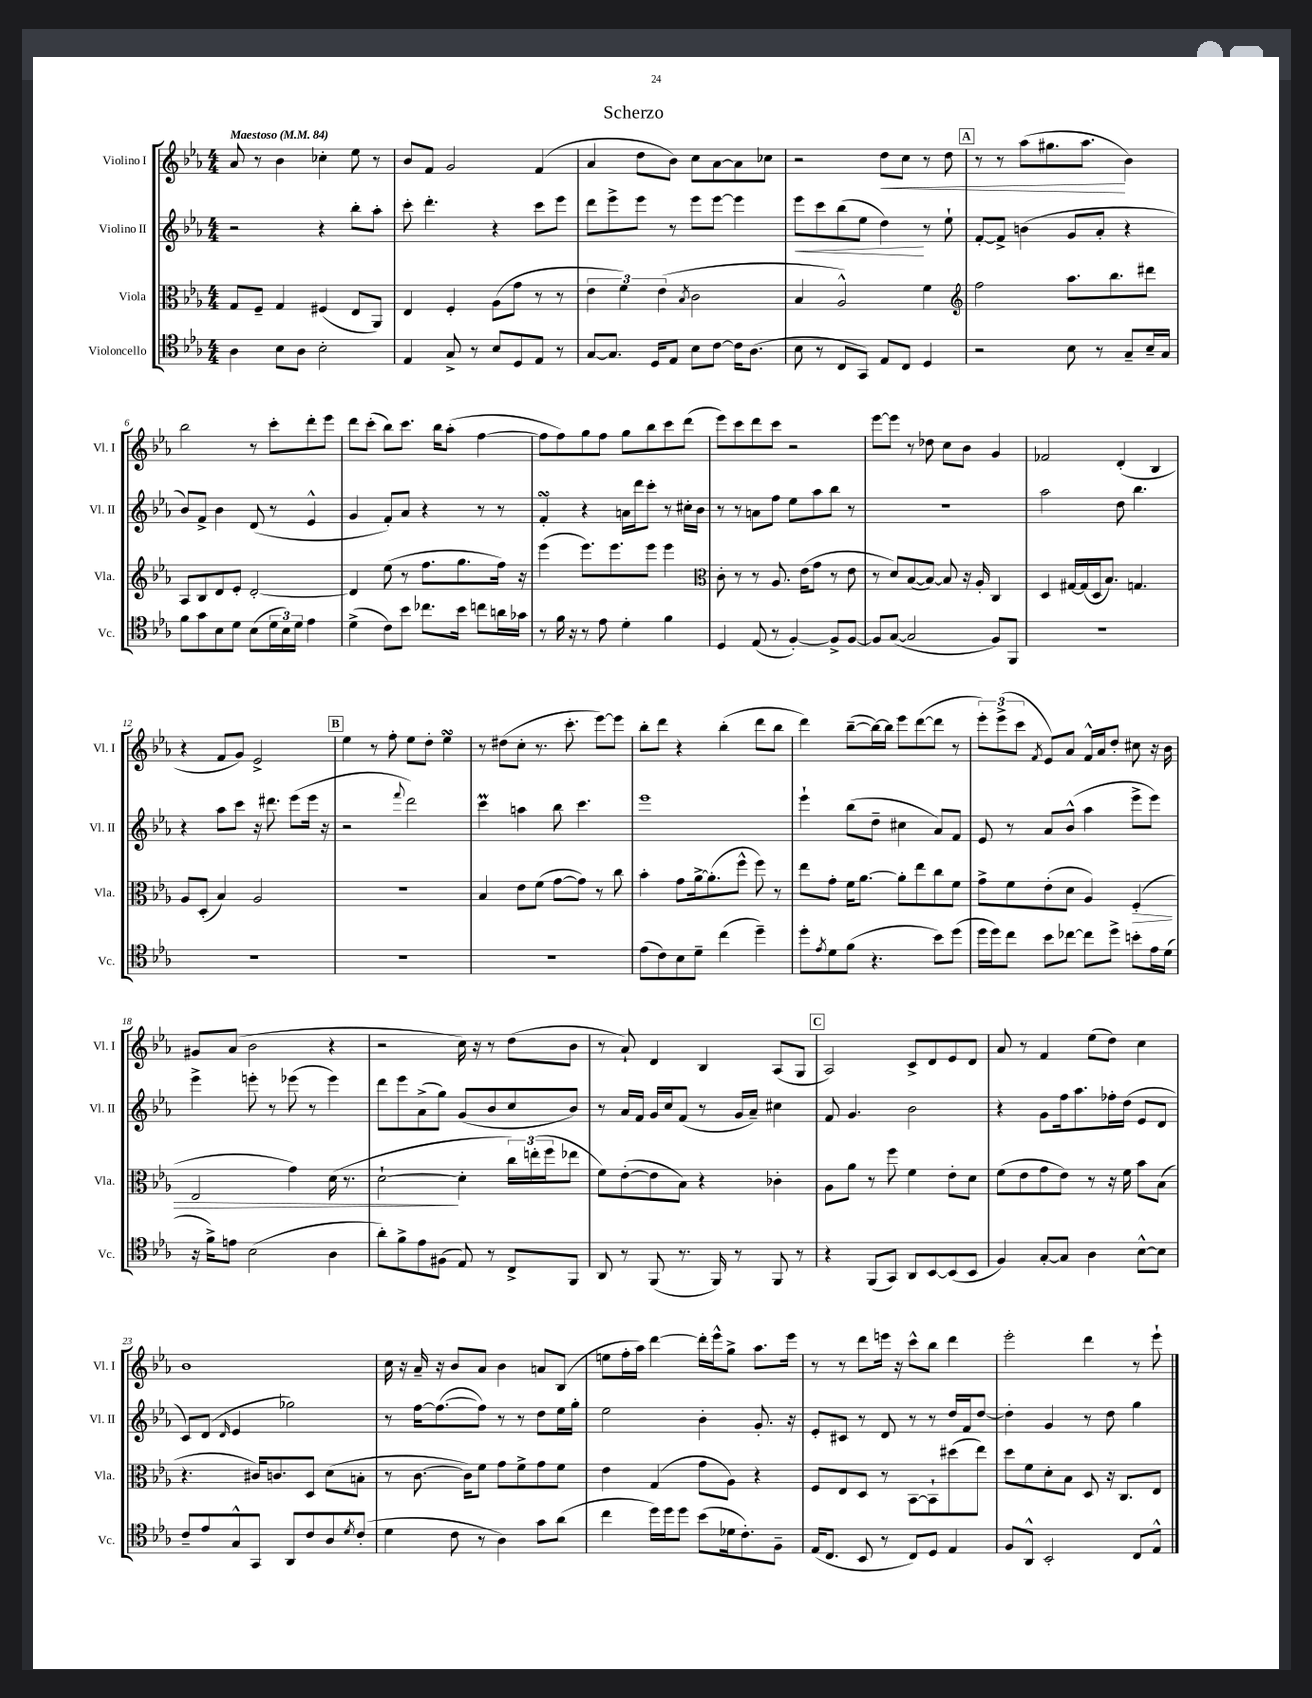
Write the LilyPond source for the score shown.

\header { title = "Scherzo" }
<<
\new StaffGroup <<
\new Staff = "s0" \with { instrumentName = "Violino I" shortInstrumentName = "Vl. I" } {
    \clef treble \key ees \major \numericTimeSignature \time 4/4 \tempo "Maestoso" 4 = 84
    aes'8 r8 bes'4 ces''4-. ees''8 r8 |
    bes'8 f'8 g'2 f'4( |
    aes'4 d''8 bes'8) c''8 aes'8~ aes'8 ces''8 |
    r2 d''8\< c''8 r8 d''8 |
    \mark \markup { \box "A" } r8 r8 aes''8( gis''8. aes''8.\! bes'4) |
    bes''2 r8 c'''8-. d'''8-. ees'''8 |
    d'''8 c'''8-.( bes''8) c'''8. bes''16 aes''8-.( f''4~ |
    f''8 f''8) g''8 f''8 g''8 bes''8 c'''8 d'''8( |
    ees'''8) c'''8 d'''8 c'''8 r2 |
    ees'''8~ ees'''8 r8 des''8 c''8 bes'8 g'4 |
    fes'2 d'4-.( bes4 |
    r4 f'8 g'8) ees'2-> |
    \mark \markup { \box "B" } ees''4 r8 f''8-. ees''8 d''8-. ees''4\turn |
    r8 dis''8( c''8-. r8. c'''8.-. ees'''8~) ees'''8 |
    bes''8-. d'''8 r4 bes''4-.( d'''8 bes''8 |
    d'''4) bes''8~--( bes''16~) bes''16 ees'''8 d'''8~( d'''8 r8 |
    \tuplet 3/2 { ees'''8-.) ees'''8->( c'''8 } \acciaccatura { f'8 } ees'8) aes'8 f'16-^ aes'16 d''8-. cis''8 r16 bes'16 |
    gis'8 aes'8( bes'2 r4 |
    r2 c''16) r16 r8 d''8( bes'8 |
    r8 aes'8-!) d'4 bes4 aes8( g8 |
    \mark \markup { \box "C" } aes2) c'8-> d'8 ees'8 d'8 |
    aes'8 r8 f'4 ees''8( d''8) c''4 |
    bes'1 |
    c''16 r16 aes'16-- r16 bes'8 aes'8 bes'4 a'8 bes8( |
    e''8 f''16-. aes''16) d'''4~ d'''16-. ees'''16-^ g''8-> aes''8. ees'''16 |
    r8 r8 d'''8 e'''16 r16 c'''8-^ bes''8 d'''4 |
    ees'''2-. d'''4 r8 ees'''8-! \bar "|." |
}
\new Staff = "s1" \with { instrumentName = "Violino II" shortInstrumentName = "Vl. II" } {
    \clef treble \key ees \major \numericTimeSignature \time 4/4
    r2 r4 bes''8-. aes''8-. |
    c'''8-. d'''4.-. r4 c'''8 ees'''8 |
    d'''8 ees'''8-> ees'''8 r8 ees'''8 ees'''8~ ees'''4 |
    ees'''8\< c'''8 bes''8( ees''8 d''4\!) r8 ees''8-! |
    \mark \markup { \box "A" } f'8~-. f'8-> b'4( g'8 aes'8-. r4 |
    bes'8) f'8-> bes'4 d'8( r8 ees'4-^ |
    g'4 f'8-.) aes'8 r4 r8 r8 |
    f'4-.\turn r4 a'16 d'''16 c'''8-. r8 cis''16-. bes'16 |
    r8 r8 a'8 f''8 ees''8 aes''8 bes''8 r8 |
    R1 |
    aes''2 d''8 bes''4. |
    r4 aes''8 c'''8 r16 dis'''8. ees'''8( ees'''16 r16 |
    \mark \markup { \box "B" } r2 \appoggiatura { f'''8 } d'''2) |
    c'''4\prall a''4 bes''8 c'''4. |
    ees'''1 |
    ees'''4-! bes''8( d''8-- cis''4 aes'8) f'8 |
    ees'8 r8 aes'8 bes'8-^( aes''4 ees'''8-> ees'''8) |
    ees'''4-> e'''8-. r8 ees'''8( r8 ees'''4) |
    d'''8 ees'''8 aes'8->( g''8) g'8( bes'8 c''8 bes'8) |
    r8 aes'16 f'16 g'16 c''16 f'8( r8 g'16 aes'16--) cis''4 |
    \mark \markup { \box "C" } f'8 g'4. bes'2 |
    r4 g'8 f''16 aes''8. fes''16-. d''16( ees'8 d'8 |
    c'8) d'8( \grace { d'16 } ees'4 ges''2) |
    r8 f''16~ f''8.~( f''8) r8 r8 d''8 ees''16 g''16-. |
    ees''2 bes'4-. g'8.-. r16 |
    ees'8-. cis'8 r8 d'8 r8 r8 d''16 f'16 d''8~ |
    d''4-. g'4 r8 d''8 g''4 \bar "|." |
}
\new Staff = "s2" \with { instrumentName = "Viola" shortInstrumentName = "Vla." } {
    \clef alto \key ees \major \numericTimeSignature \time 4/4
    g8 f8-- g4 fis4( ees8 aes,8) |
    ees4 f4-. aes8( g'8 r8 r8 |
    \tuplet 3/2 { ees'4 f'4) ees'4( } \acciaccatura { bes8 } c'2 |
    bes4 aes2-^) f'4 |
    \mark \markup { \box "A" } \clef treble f''2 aes''8. bes''8. dis'''8 |
    aes8 bes8 d'8 ees'8-. d'2~-. |
    d'4 ees''8( r8 f''8. g''8. f''16) r16 |
    ees'''4( ees'''8.) ees'''8. ees'''8 ees'''4 |
    \clef alto c'8-. r8 r8 aes8. ees'16( g'8 r8 ees'8 |
    r8 d'8) bes8~( bes8~) bes8 r16 aes16-. c4 |
    d4 gis16~ gis16( d16 bes8.) g4. |
    aes8 d8-.( bes4) aes2 |
    \mark \markup { \box "B" } R1 |
    bes4 ees'8 f'8( g'8~ g'8) r8 c''8 |
    bes'4-. g'8 aes'16~-> aes'8.-.( f''8-^ f''8) r8 |
    ees''8 g'8-. f'16 aes'8.~ aes'8-. ees''8 c''8 f'8 |
    g'8-> f'8 ees'8-.( d'8 aes4) f4-.\>( |
    ees2 g'4) d'16( r8. |
    d'2~-!\! d'4-. \tuplet 3/2 { c''16) e''16-.( f''16 } ees''8 |
    f'8) ees'8~-.( ees'8 bes8) r4 ces'4-. |
    \mark \markup { \box "C" } aes8 aes'8 r8 f''8 f'4 ees'8-. d'8 |
    f'8( ees'8 g'8 ees'8) r8 r16 f'16 bes'8 bes8( |
    r4. cis'16) c'8. d8 d'8( b8-. |
    r8 c'8.~ c'16) f'8 g'8 f'8-> g'8 f'8 |
    ees'4 g4( g'8 aes8) r4 |
    f8 ees8 d8 r8 bes,8~ bes,8-! dis''8( ees''8) |
    d''8 f'8 d'8-. bes8 d8 r16 c8. ees8 \bar "|." |
}
\new Staff = "s3" \with { instrumentName = "Violoncello" shortInstrumentName = "Vc." } {
    \clef tenor \key ees \major \numericTimeSignature \time 4/4
    aes4 bes8 aes8 bes2-. |
    ees4 g8-> r8 bes8 d8 ees8 r8 |
    g8~ g8. d16 ees8 bes8 c'8~ c'16 aes8.( |
    bes8 r8 c8 g,8) ees8 c8 d4 |
    \mark \markup { \box "A" } r2 bes8 r8 g8-- bes16-- g16 |
    f'8 g'8 bes8 d'8 bes8( \tuplet 3/2 { d'16 bes16) d'16 } ees'4 |
    d'4->( c'8) bes'8 ces''8. bes'16 c''8 a'16 ges'16 |
    r8 f'16 r16 r8 ees'8 d'4-. f'4 |
    d4 ees8( r8 f4~-.) f8-> f8~ |
    f8 g8~( g2 f8) f,8 |
    R1 |
    R1 |
    \mark \markup { \box "B" } R1 |
    R1 |
    ees'8( c'8) bes8 d'8-- c''4( d''4--) |
    d''8-. \acciaccatura { ees'8 } d'8 f'8( r4. bes'8) d''8( |
    d''16 d''16) c''8 bes'8 ces''8~ ces''8 d''8-> b'8-. ees'16 d'16( |
    r16 f'16->) e'8 bes2( aes4 |
    aes'8-.) f'8-> ees'8 fis8( ees8) r8 c8-> f,8 |
    aes,8 r8 f,8( r8. f,16) r8 f,8 r8 |
    \mark \markup { \box "C" } r4 f,8( g,8) aes,8 bes,8~ bes,8( bes,8 |
    f4) g8~-. g8 aes4 bes8~-^ bes8 |
    c'8-- ees'8 g8-^ g,8 aes,8 c'8 aes8 \acciaccatura { d'8 } c'8-.( |
    d'4 c'8 r8 aes4) g'8 aes'8( |
    c''4 d''16) d''16 d''8 bes'8( des'16 c'8.-.) f8-- |
    ees16( c8. bes,8 r8 c8) d8 ees4 |
    f8 aes,8-^ bes,2-. c8 ees8-^ \bar "|." |
}
>>
>>
